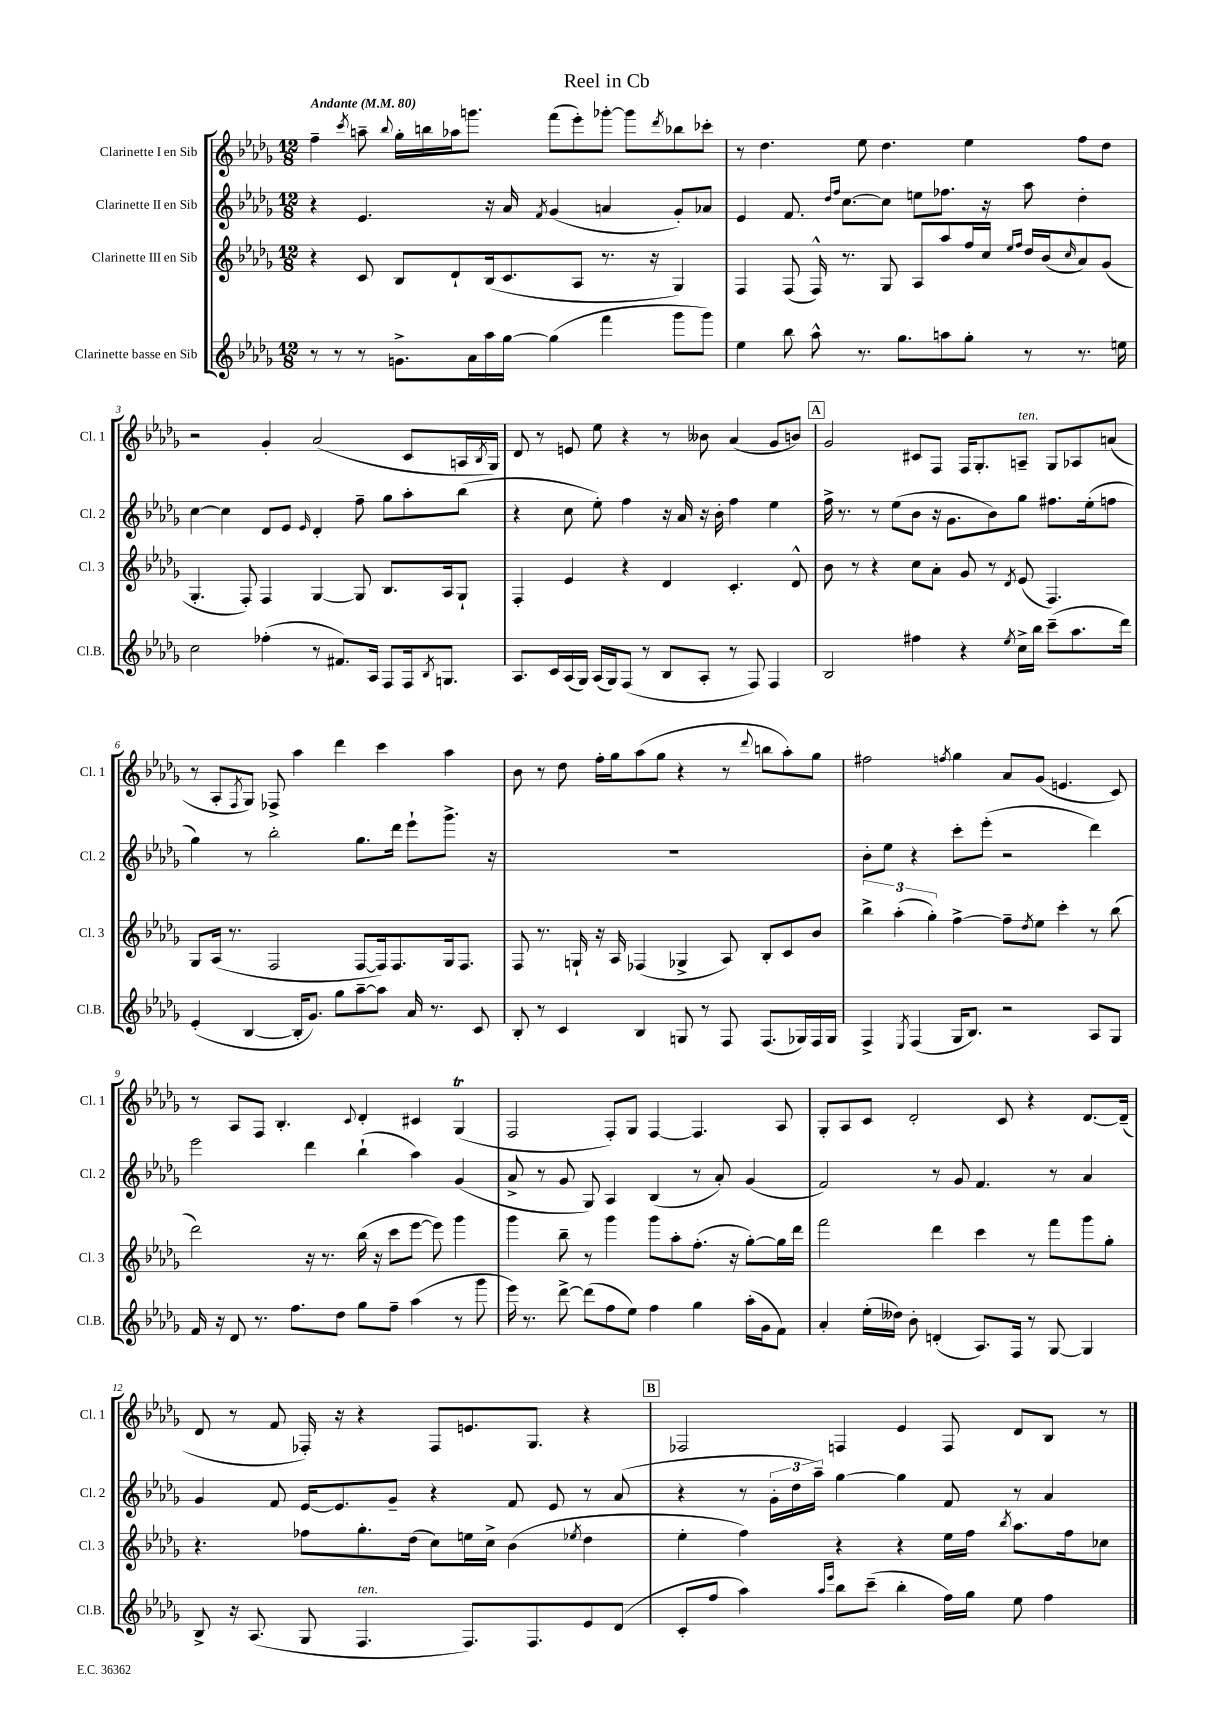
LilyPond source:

\header { title = "Reel in Cb" }
<<
\new StaffGroup <<
\new Staff = "s0" \with { instrumentName = "Clarinette I en Sib" shortInstrumentName = "Cl. 1" } {
    \clef treble \key des \major \numericTimeSignature \time 12/8 \tempo "Andante" 4 = 80
    f''4-- \acciaccatura { c'''8 } a''8-- \appoggiatura { bes''8 } ges''16-. b''16 aes''16 g'''8. f'''8( ees'''8-.) ges'''8~-. ges'''8 \acciaccatura { des'''8 } bes''8 ces'''8-. |
    r8 des''4. ees''8 des''4. ees''4 f''8 des''8 |
    r2 ges'4-. aes'2( c'8 a16 \acciaccatura { bes8 } ges16) |
    des'8 r8 e'8 ees''8 r4 r8 beses'8 aes'4( ges'8 b'8) |
    \mark \markup { \box "A" } ges'2 cis'8 f8 f16 ges8.-. a8--^\markup { \italic "ten." } ges8 aes8 a'8( |
    r8 aes8-. \acciaccatura { f8 } ges8) fes8-> aes''4 des'''4 c'''4 aes''4 |
    bes'8 r8 des''8 f''16-. ges''16 aes''8( ges''8 r4 r8 \appoggiatura { des'''8 } b''8 aes''8-.) ges''8 |
    fis''2 \acciaccatura { f''8 } ges''4 aes'8 ges'8( e'4. c'8) |
    r8 aes8 f8 bes4.-. \appoggiatura { c'8 } des'4-. cis'4 ges4\trill( |
    f2 f8-.) ges8 f4~ f4. aes8 |
    ges8-. aes8 c'8 des'2-. c'8 r4 des'8.~ des'16--( |
    des'8 r8 f'8 fes16-.) r16 r4 fes8 e'8. ges8. r4 |
    \mark \markup { \box "B" } fes2 f4 ees'4 f8 des'8 bes8 r8 \bar "|." |
}
\new Staff = "s1" \with { instrumentName = "Clarinette II en Sib" shortInstrumentName = "Cl. 2" } {
    \clef treble \key des \major \numericTimeSignature \time 12/8
    r4 ees'4. r16 aes'16 \acciaccatura { f'8 } ges'4( a'4 ges'8-.) aes'8 |
    ees'4 f'8. \grace { des''16 f''16 } c''8.~ c''8 e''8 fes''8. r16 aes''8 des''4-. |
    c''4~ c''4 des'8 ees'8 \grace { ees'16 } des'4-. f''8-- ges''8 aes''8-. bes''8( |
    r4 c''8 ees''8-.) f''4 r16 aes'16 r16 bes'16-. f''4 ees''4 |
    \mark \markup { \box "A" } f''16-> r8. r8 ees''8( bes'8 r16 ges'8. bes'8) ges''8 fis''8. ees''16-.( f''8 |
    ges''4) r8 bes''2-. ges''8. des'''16 ees'''8-! ges'''8.-> r16 |
    R1. |
    bes'8-. ees''8 r4 c'''8-. ees'''8-.( r2 des'''4) |
    ees'''2 des'''4 bes''4-!( aes''4) ges'4( |
    aes'8-> r8 ges'8 ges8) aes4 bes4( r8 aes'8-.) ges'4( |
    f'2) r8 ges'8 f'4. r8 aes'4 |
    ges'4 f'8 ees'16~ ees'8. ges'8-- r4 f'8 ees'8 r8 aes'8( |
    \mark \markup { \box "B" } r4 r8 \tuplet 3/2 { ges'16-. des''16 aes''16--) } ges''4~ ges''4 f'8 r8 aes'4 \bar "|." |
}
\new Staff = "s2" \with { instrumentName = "Clarinette III en Sib" shortInstrumentName = "Cl. 3" } {
    \clef treble \key des \major \numericTimeSignature \time 12/8
    r4 c'8 bes8 des'8-! bes16( c'8. aes8 r8. r16 ges4) |
    f4 f8( f16-^) r8. ges8 aes8 aes''8 f''16 c''16 \grace { ees''16 f''16 } des''16 bes'16( \grace { c''16 } aes'8) ges'8( |
    ges4.-. f8-.) f4 ges4~ ges8 bes8. aes16 ges8-! |
    f4-. ees'4 r4 des'4 c'4.-. des'8-^ |
    \mark \markup { \box "A" } bes'8 r8 r4 c''8 aes'8-. ges'8 r8 \acciaccatura { des'8 } ees'8( f4.) |
    ges8 aes16( r8. f2 f8~ f16) f8. ges16 f8. |
    f8 r8. g16-! r16 aes16 fes4( ges4-> aes8) bes8-. c'8 bes'8 |
    \tuplet 3/2 { bes''4-> aes''4-.( ges''4-.) } f''4~-> f''8-- \acciaccatura { des''8 } ees''8 c'''4-. r8 bes''8( |
    des'''2) r16 r8. bes''16( r16 c'''8 ees'''8~ ees'''8) ges'''4 |
    ges'''4 bes''8-- r8 ges'''4 ges'''8 aes''8-. f''8.-.( r16 ges''8~-.) ges''16 des'''16 |
    f'''2 des'''4 c'''4 r8 f'''8 ges'''8 ges''8-. |
    r4. fes''8 ges''8.-. des''16( c''8) e''16 c''16-> bes'4( \acciaccatura { ees''8 } des''4 |
    \mark \markup { \box "B" } ees''4-. f''4) r4 r4 ees''16 f''16 \acciaccatura { bes''8 } aes''8. f''16 ces''8 \bar "|." |
}
\new Staff = "s3" \with { instrumentName = "Clarinette basse en Sib" shortInstrumentName = "Cl.B." } {
    \clef treble \key des \major \numericTimeSignature \time 12/8
    r8 r8 r8 g'8.-> aes'16 aes''16 ges''16~ ges''4( f'''4 ges'''8 ges'''8) |
    ees''4 bes''8 aes''8-^ r8. ges''8. a''8 ges''8-. r8 r8. e''16 |
    c''2 fes''4-.( r8 fis'8.) aes16 f8 f16 \acciaccatura { bes8 } g8. |
    aes8. c'16 aes16( ges16) aes16( ges16) f8( r8 bes8 aes8-. r8 f8) f4 |
    \mark \markup { \box "A" } bes2 fis''4 r4 \acciaccatura { ees''8 } c''16-> bes''16 c'''8--( aes''8. des'''16) |
    ees'4-.( bes4~ bes16-. ges'8.) ges''8 aes''8~-- aes''8 aes'16 r8. c'8 |
    bes8-. r8 c'4 bes4 g8 r8 f8 f8.( ges16) f16 ges16 |
    f4-> \acciaccatura { ees8 } f4( ges16 bes8.) r2 aes8 ges8 |
    f'16 r16 des'8 r8. f''8. des''8 ges''8 f''8-- aes''4( r8 ges'''8 |
    ees'''16) r8. des'''8~-> des'''8( f''8 ees''8) f''4 ges''4 aes''16-.( ges'16 f'8) |
    aes'4-. ees''16-.( deses''16) bes'8-. d'4-.( aes8.) f16 r8 ges8~ ges4 |
    bes8-> r16 aes8.( ges8 f4.^\markup { \italic "ten." } f8.) f8. ees'8 des'8( |
    \mark \markup { \box "B" } c'8-. f''8 aes''4) \grace { aes''16 ees'''16 } bes''8 c'''8--( bes''4-. f''16) ges''16 ees''8 f''4 \bar "|." |
}
>>
>>
